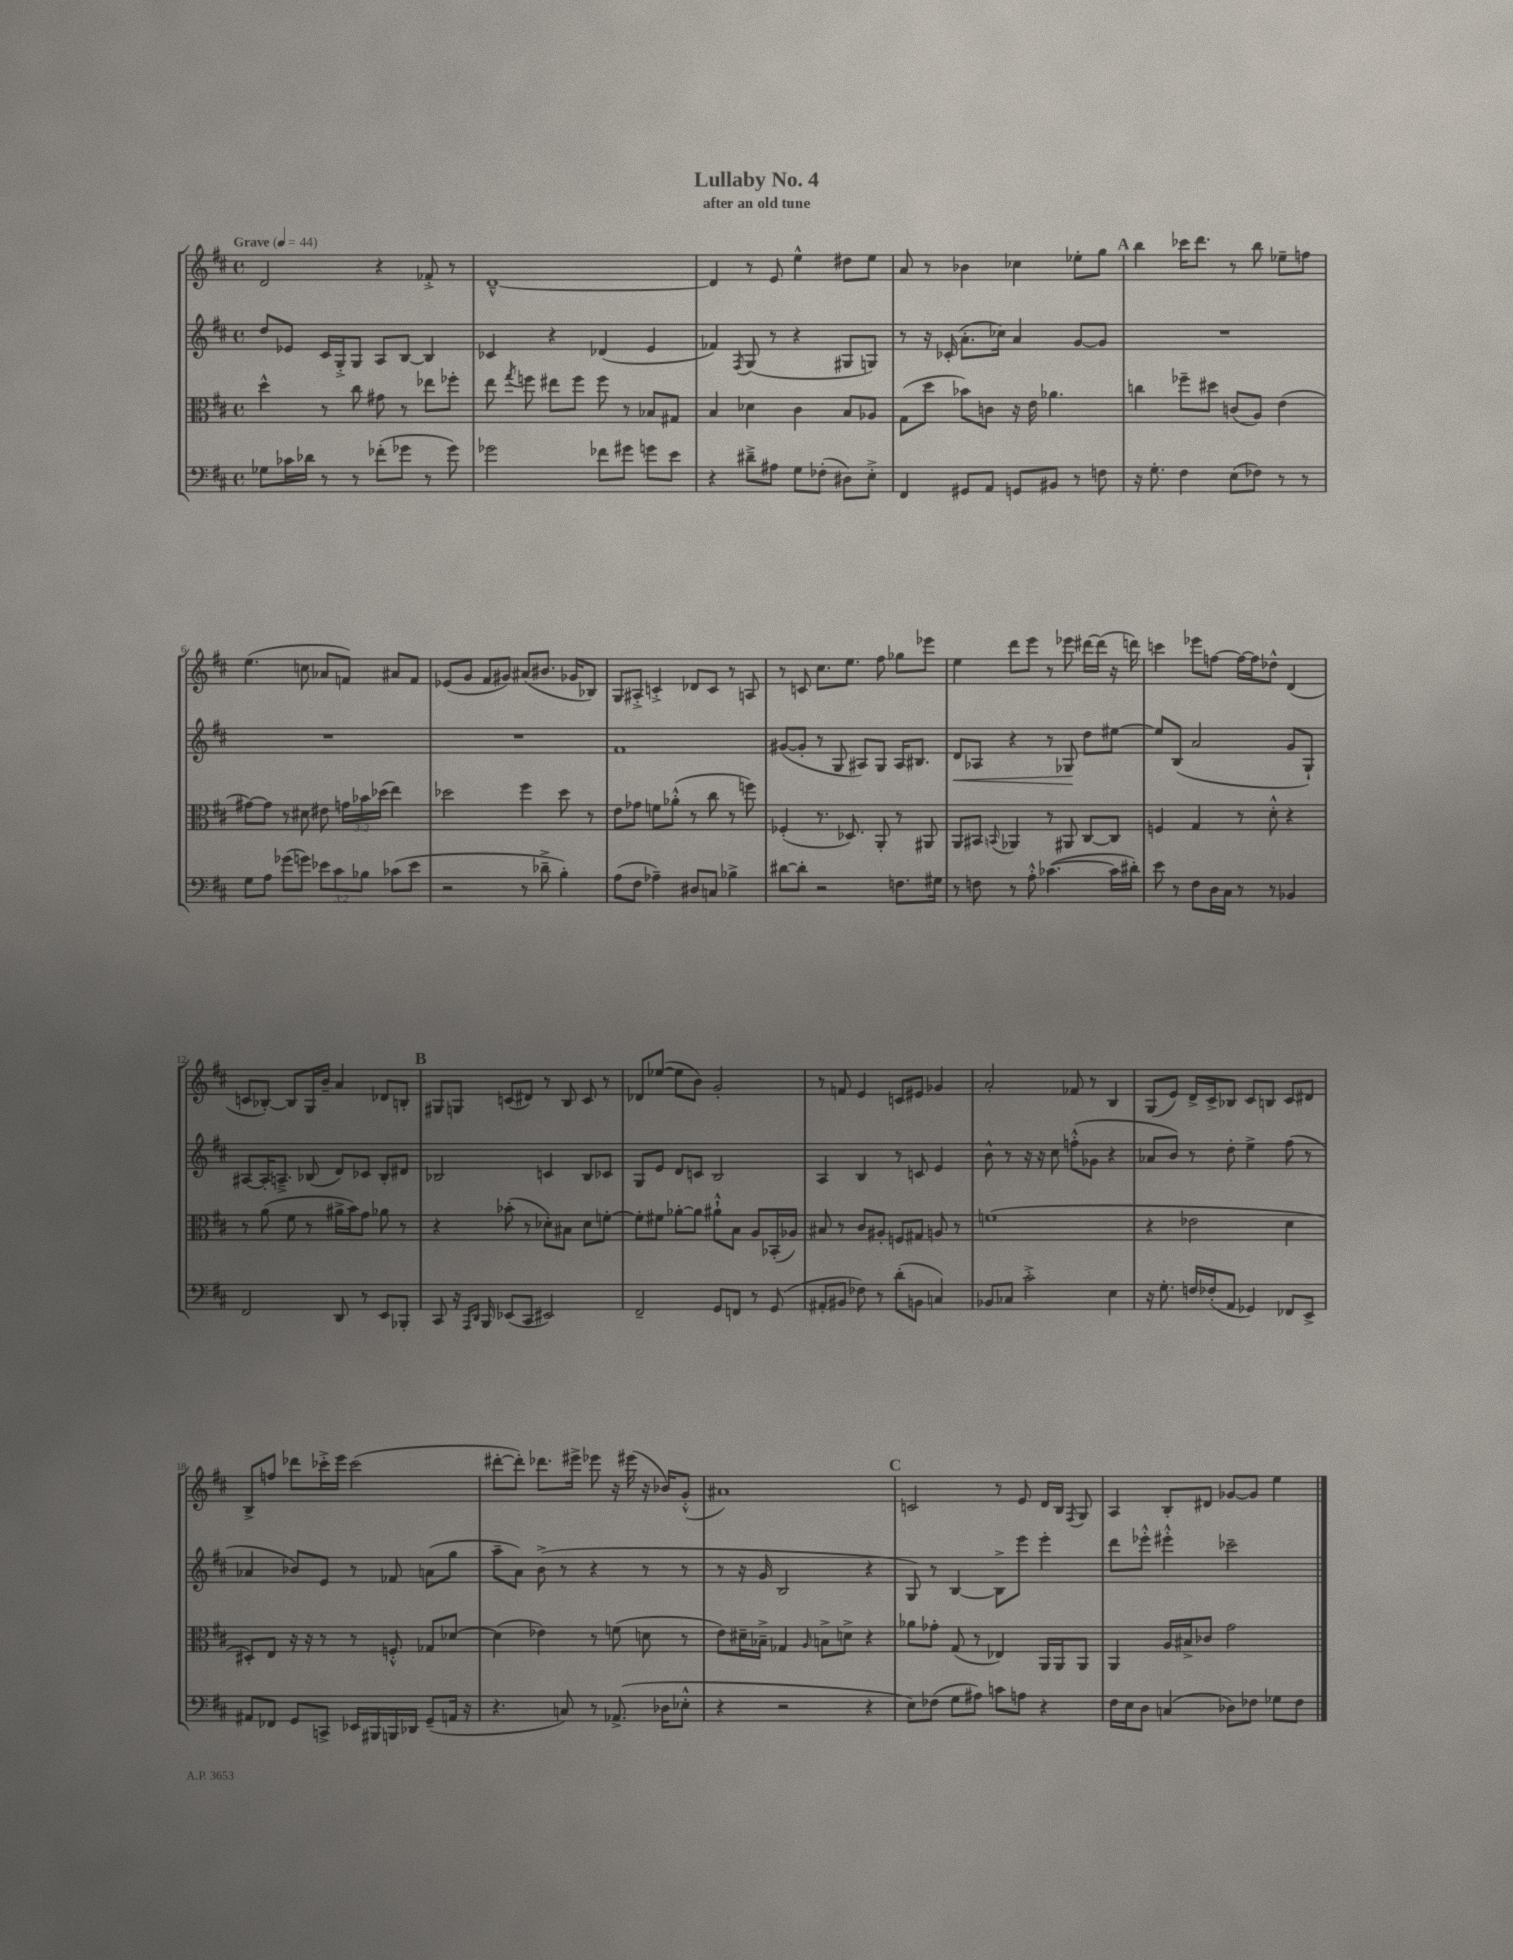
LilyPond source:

\header { title = "Lullaby No. 4" subtitle = "after an old tune" }
<<
\new StaffGroup <<
\new Staff = "s0" {
    \clef treble \key d \major \defaultTimeSignature \time 4/4 \tempo "Grave" 4 = 44
    \autoBeamOff d'2 r4 fes'8-.-> r8 |
    d'1~---^ |
    d'4 r8 e'8 e''4-^ dis''8[ e''8] |
    a'8 r8 bes'4 ces''4 ees''8[-. g''8] |
    \mark \markup { \bold "A" } b''4 ces'''16[ d'''8.] r8 b''8 ees''8[-- f''8] |
    e''4.( c''8 aes'8[ f'8]) ais'8[ f'8] |
    ees'8[( g'8] fis'8[ gis'8]) ais'8[( bis'8.] ges'16[ bes8]) |
    g8[ ais8]-.-> c'4-.-> des'8[ c'8] r8 a8 |
    r8 c'8 cis''8.[ e''8.] fis''8 ges''8[ ees'''8] |
    e''4 d'''8[ e'''8] r8 ees'''8 dis'''16[~ dis'''16]( r16 d'''16) |
    c'''4 ees'''8[ f''8]~ f''16[~ f''16 des''8]-^ d'4( |
    c'8[ bes8]~-.) bes8[ g16 b'16]-- a'4 des'8[ b8]-. |
    \mark \markup { \bold "B" } gis8[ g8] c'8[( dis'8]) r8 b8 c'8 r8 |
    des'8[ ees''8]~( ees''8[ b'8]) g'2-. |
    r8 f'8 e'4 c'8[ eis'8] ges'4 |
    a'2-. fes'8 r8 b4 |
    g8[( e'8]) d'16[-> cis'16-> bes8] cis'8[ b8] cis'8[ dis'8] |
    b8[-> f''8] des'''8[ ces'''16-.-> e'''16] ces'''2( |
    dis'''8[~-. dis'''8]-.) des'''8.[ eis'''16]-> ees'''8 r16 eis'''16( r16 bes'16[) g'8]-.-^( |
    ais'1) |
    \mark \markup { \bold "C" } c'2 r8 e'8 d'16[ b16] \acciaccatura { fis8 } g8 |
    a4 b8[-. dis'8] ges'8[~ ges'8] e''4 \bar "|." |
}
\new Staff = "s1" {
    \clef treble \key d \major \defaultTimeSignature \time 4/4
    \autoBeamOff d''8[ ees'8] cis'16[ g16-.-> g8] a8[ b8]~ b4 |
    ces'4 r4 des'4( e'4 |
    fes'4) \acciaccatura { fis8 } g8( r8 r4 gis8[ g8]) |
    r8 r16 ces'16-.( a'8.[-. ces''16]) a'4 g'8[~ g'8] |
    \mark \markup { \bold "A" } R1 |
    R1 |
    R1 |
    fis'1 |
    gis'8[~( gis'8]-. r8 g8 ais8[) g8] ais16[ bis8.] |
    d'8[\< aes8] r4 r8 ges8\! d''8[ eis''8]~ |
    eis''8[ b8]( a'2 g'8[ g8]-!) |
    ais8[~ ais16-. a8.]---> bes8( d'8[) ces'8] bes8[-. dis'8] |
    \mark \markup { \bold "B" } bes2 c'4 bes8[ ces'8] |
    g8[ e'8] d'8[ c'8] b2 |
    a4 b4 r8 c'8 e'4 |
    b'8-^ r8 r16 r16 cis''8 f''8[-.-^( ges'8] r4 |
    aes'8[ b'8]) r8 d''8-. e''4-> fis''8( r8 |
    aes'4 bes'8[) e'8] r8 fes'8 a'8[( g''8] |
    a''8[-- a'8]) b'8->( r8 r4 r8 r8 |
    r8 r16 g'16 b2 r4 |
    \mark \markup { \bold "C" } g8) r8 b4~ b8[-> e'''8] e'''4-. |
    d'''8[ ees'''8]-.-^ eis'''4-.-^ ces'''2-- \bar "|." |
}
\new Staff = "s2" {
    \clef alto \key d \major \defaultTimeSignature \time 4/4 \override Staff.TupletNumber.text = #tuplet-number::calc-fraction-text
    \autoBeamOff d''4-^ r8 cis''8 gis'8 r8 ees''8[ fes''8]-. |
    e''8 \acciaccatura { g''8 } f''8 eis''8[ f''8] f''8 r8 bes8[ gis8] |
    b4 des'4 cis'4 b8[ aes8] |
    g8[( d''8] bes'8[) c'8] r16 e'16 aes'4. |
    \mark \markup { \bold "A" } c''4 fes''8[-- dis''8] c'8[( a8]) e'4( |
    gis'8[~) gis'8] r8 dis'8 eis'8 \tuplet 3/2 { g'16[ bes'16 des''16]( } e''4) |
    des''2 fis''4 des''8 r8 |
    e'8[ ges'8] f'8[ aes'8]-.-^( r8 cis''8 r8 f''8) |
    fes4-.( r8. des8.) a,8-. r8 ais,8 |
    a,8[ bis,8] \appoggiatura { b,8 } aes,4 r8 ais,8 cis8[~ cis8] |
    f4 g4 r8 d'8-.-^ r4 |
    r8 a'8( fis'8 r8 ais'16[-> b'16) g'8] aes'8 r8 |
    \mark \markup { \bold "B" } r4 bes'8-.( r8 des'8[-.) bis8] des'8[ f'8]~-. |
    f'8[-. fis'8] aes'8[~-. aes'8] ais'8[-!-^ b8] a8[ bes,16-.( aes16]) |
    bis8 r8 cis'8[ ais8]-. f8[ gis8] a8 r8 |
    f'1( |
    r4 ees'2 d'4 |
    dis8[-.) e8] r16 r16 r8 r8 f8-.-^ ges8[ des'8]~ |
    des'4( ees'4) r8 f'8( d'8 r8 |
    e'8[) dis'16-- bes16]---> ges4 \grace { a16 } b8[-> d'8]-> r4 |
    \mark \markup { \bold "C" } aes'8[ ges'8]-. g8( r8 ees4) a,16[ a,16 a,8] |
    a,4 a16[ bis16-> ces'8] g'2 \bar "|." |
}
\new Staff = "s3" {
    \clef bass \key d \major \defaultTimeSignature \time 4/4 \override Staff.TupletNumber.text = #tuplet-number::calc-fraction-text
    \autoBeamOff ges8[ ces'16 des'16] r8 r8 fes'8[-.( ges'8] r8 ges'8) |
    ges'2 fes'8[ gis'8] g'8[ e'8] |
    r4 dis'8[---> ais8] g8[ fes8]-.( dis8[) e8]-.-> |
    fis,4 gis,8[ a,8] g,8[ bis,8] r8 f8 |
    \mark \markup { \bold "A" } r16 g8.-. fis4 e8[( fes8]) r8 r8 |
    g8[ a8] ges'8[( g'8]) \tuplet 3/2 { ees'8[ cis'8 bes8] } ces'8[( ees'8] |
    r2 r8 des'8---> b4-.) |
    a8[( fis8] aes4--) dis8[ c8] bes4-> |
    dis'8[~ dis'8]-. r2 f8.[ gis16] |
    r8 f8 r8 a8-.-^ ces'4.~( ces'16[ dis'16]-.) |
    e'8 r8 fis8[ d16 cis16] r8 r8 bes,4 |
    fis,2 d,8 r8 e,8[ bes,,8]-. |
    \mark \markup { \bold "B" } cis,8 r16 \grace { a,,16[ d,16] } b,,16 ees,8[( cis,8] eis,2) |
    fis,2-- g,8[ f,8] r8 g,8( |
    ais,8[-. bis,8] fes8) r8 d'8[-.( b,8] c4) |
    bes,8[ ces8] cis'2-.-> e4 |
    r16 g8.-. f16[ fes16-.( a,8] ges,4) fes,8[ e,8]-> |
    ais,8[ fes,8] g,8[ c,8]-> ees,16[ bis,,16 b,,16 des,16] g,8[--( a,16] r16 |
    r4. c8) r8 aes,8.->( des16[ ees8]-.-^ |
    r4 r2 r4 |
    \mark \markup { \bold "C" } e8[) fes8]( g8[ ais8]) c'8[ a8] r4 |
    fis16[ e16 d8] c4( des8[) fes8] ges8[ fes8] \bar "|." |
}
>>
>>
